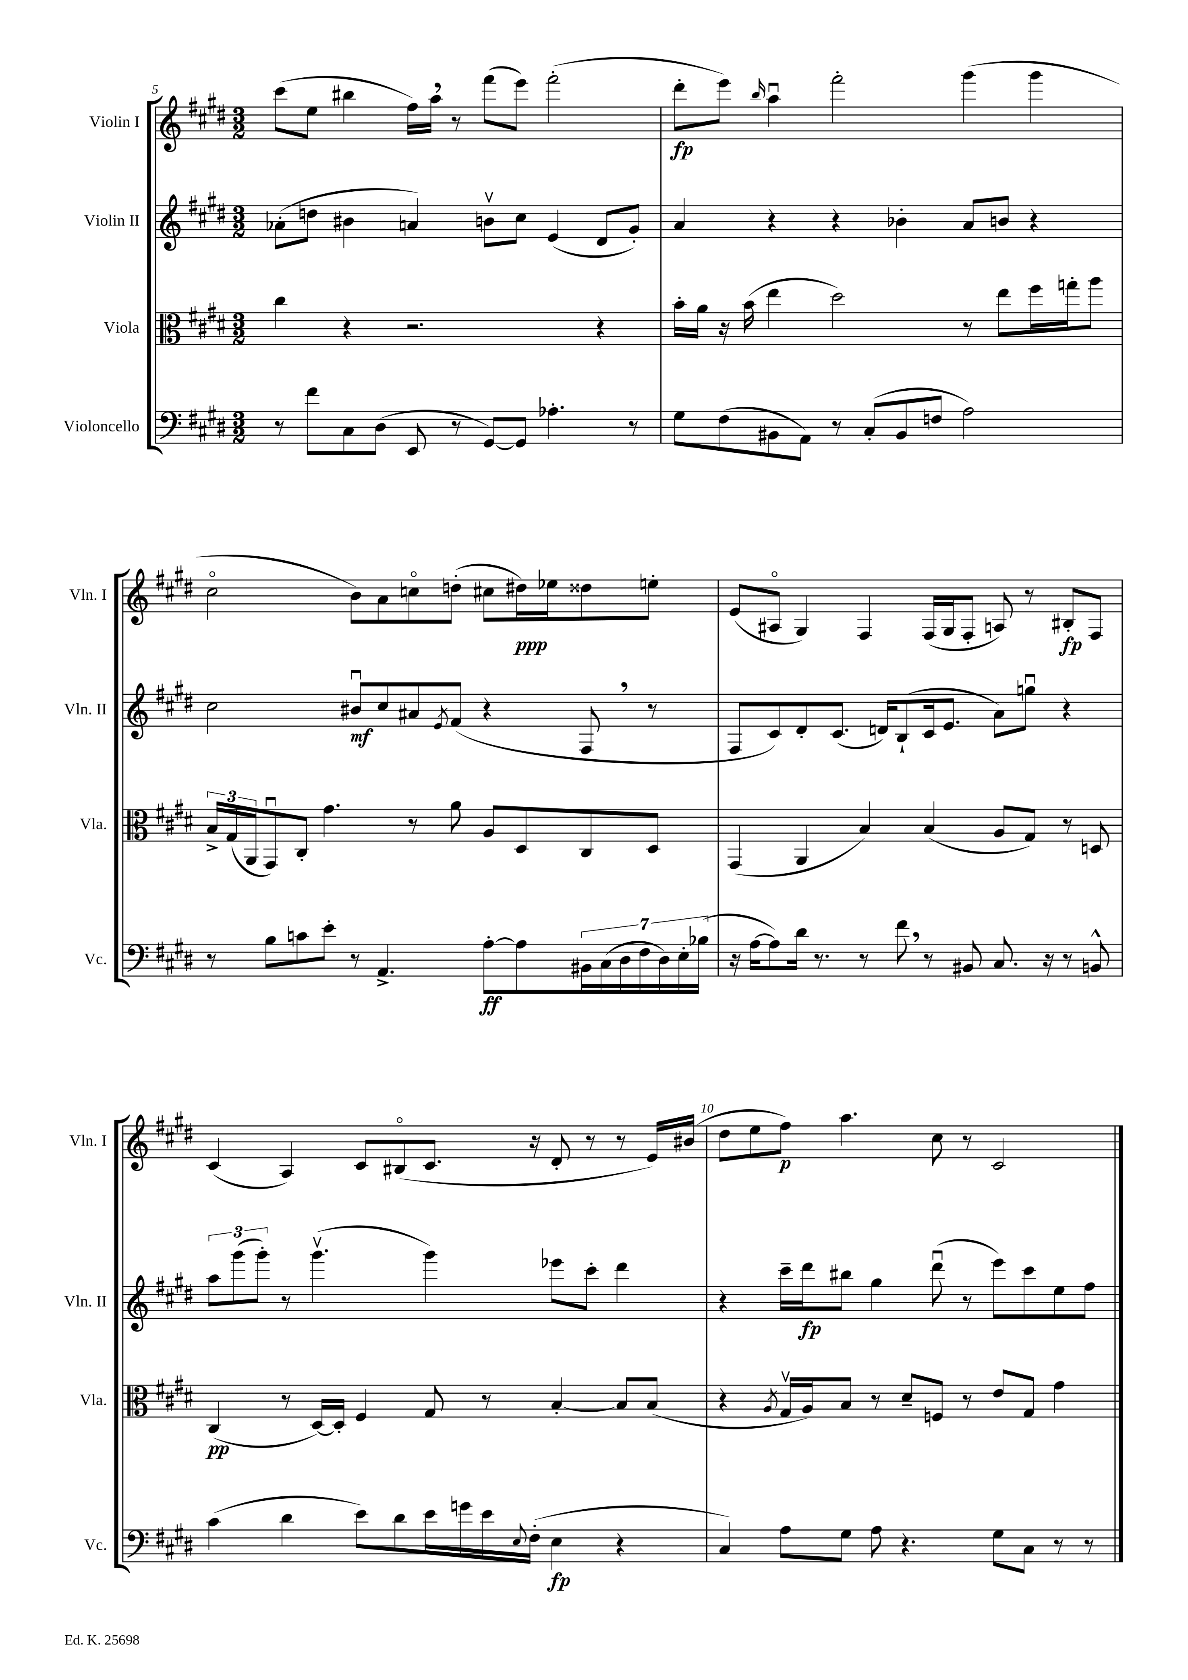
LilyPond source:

<<
\new StaffGroup <<
\new Staff = "s0" \with { instrumentName = "Violin I" shortInstrumentName = "Vln. I" } {
    \clef treble \key e \major \numericTimeSignature \time 3/2
    cis'''8( e''8 bis''4 fis''16) a''16 \breathe r8 fis'''8( e'''8) fis'''2-.( |
    dis'''8-.\fp e'''8) \grace { b''16 } a''4\downbow fis'''2-. gis'''4( gis'''4 |
    cis''2\flageolet b'8) a'8 c''8\flageolet d''8-.( cis''8 dis''16\ppp) ees''16 disis''8 e''8-. |
    e'8( ais8\flageolet gis4) fis4 fis16( gis16 fis8-. a8) r8 bis8-.\fp fis8 |
    cis'4( a4) cis'8 bis8\flageolet( cis'8. r16 dis'8-. r8 r8 e'16) bis'16( |
    dis''8 e''8 fis''8\p) a''4. cis''8 r8 cis'2 \bar "|." |
}
\new Staff = "s1" \with { instrumentName = "Violin II" shortInstrumentName = "Vln. II" } {
    \clef treble \key e \major \numericTimeSignature \time 3/2
    aes'8-.( d''8 bis'4 a'4) b'8\upbow cis''8 e'4( dis'8 gis'8-.) |
    a'4 r4 r4 bes'4-. a'8 b'8 r4 |
    cis''2 bis'8\downbow\mf cis''8 ais'8 \acciaccatura { e'8 } fis'8( r4 fis8 \breathe r8 |
    fis8 cis'8) dis'8-. cis'8.( d'16) b8-!( cis'16 e'8. a'8) g''8\downbow r4 |
    \tuplet 3/2 { a''8 gis'''8( gis'''8-.) } r8 gis'''4.\upbow( gis'''4) ees'''8 cis'''8-. dis'''4 |
    r4 cis'''16-- dis'''16\fp bis''8 gis''4 dis'''8\downbow( r8 e'''8) cis'''8 e''8 fis''8 \bar "|." |
}
\new Staff = "s2" \with { instrumentName = "Viola" shortInstrumentName = "Vla." } {
    \clef alto \key e \major \numericTimeSignature \time 3/2
    cis''4 r4 r2. r4 |
    b'16-. a'16 r16 b'16( e''4 dis''2) r8 e''8 fis''16 g''16-. a''8 |
    \tuplet 3/2 { b16-> gis16( a,16 } gis,8\downbow) cis8-. gis'4. r8 a'8 a8 dis8 cis8 dis8 |
    gis,4( a,4 b4) b4( a8 gis8) r8 d8 |
    cis4\pp( r8 dis16~) dis16-. fis4 gis8 r8 b4~-. b8 b8( |
    r4 \acciaccatura { a8 } gis16\upbow a16) b8 r8 dis'8-- f8 r8 e'8 gis8 gis'4 \bar "|." |
}
\new Staff = "s3" \with { instrumentName = "Violoncello" shortInstrumentName = "Vc." } {
    \clef bass \key e \major \numericTimeSignature \time 3/2
    r8 fis'8 cis8 dis8( e,8 r8 gis,8~) gis,8 aes4.-. r8 |
    gis8 fis8( bis,8 a,8) r8 cis8-.( bis,8 f8 a2) |
    r8 b8 c'8 e'8-. r8 a,4.-> a8~-.\ff a8 \tuplet 7/4 { bis,16 cis16( dis16 fis16 dis16) e16-. bes16( } |
    r16 a16~ a8) dis'16 r8. r8 fis'8 \breathe r8 bis,8 cis8. r16 r8 b,8-^ |
    cis'4( dis'4 e'8) dis'8 e'16 g'16 e'16 \appoggiatura { e8 } fis16-.( e4\fp r4 |
    cis4) a8 gis8 a8 r4. gis8 cis8 r8 r8 \bar "|." |
}
>>
>>
\layout { \context { \Score currentBarNumber = #5 \override BarNumber.break-visibility = ##(#f #t #t) barNumberVisibility = #(every-nth-bar-number-visible 5) } }
